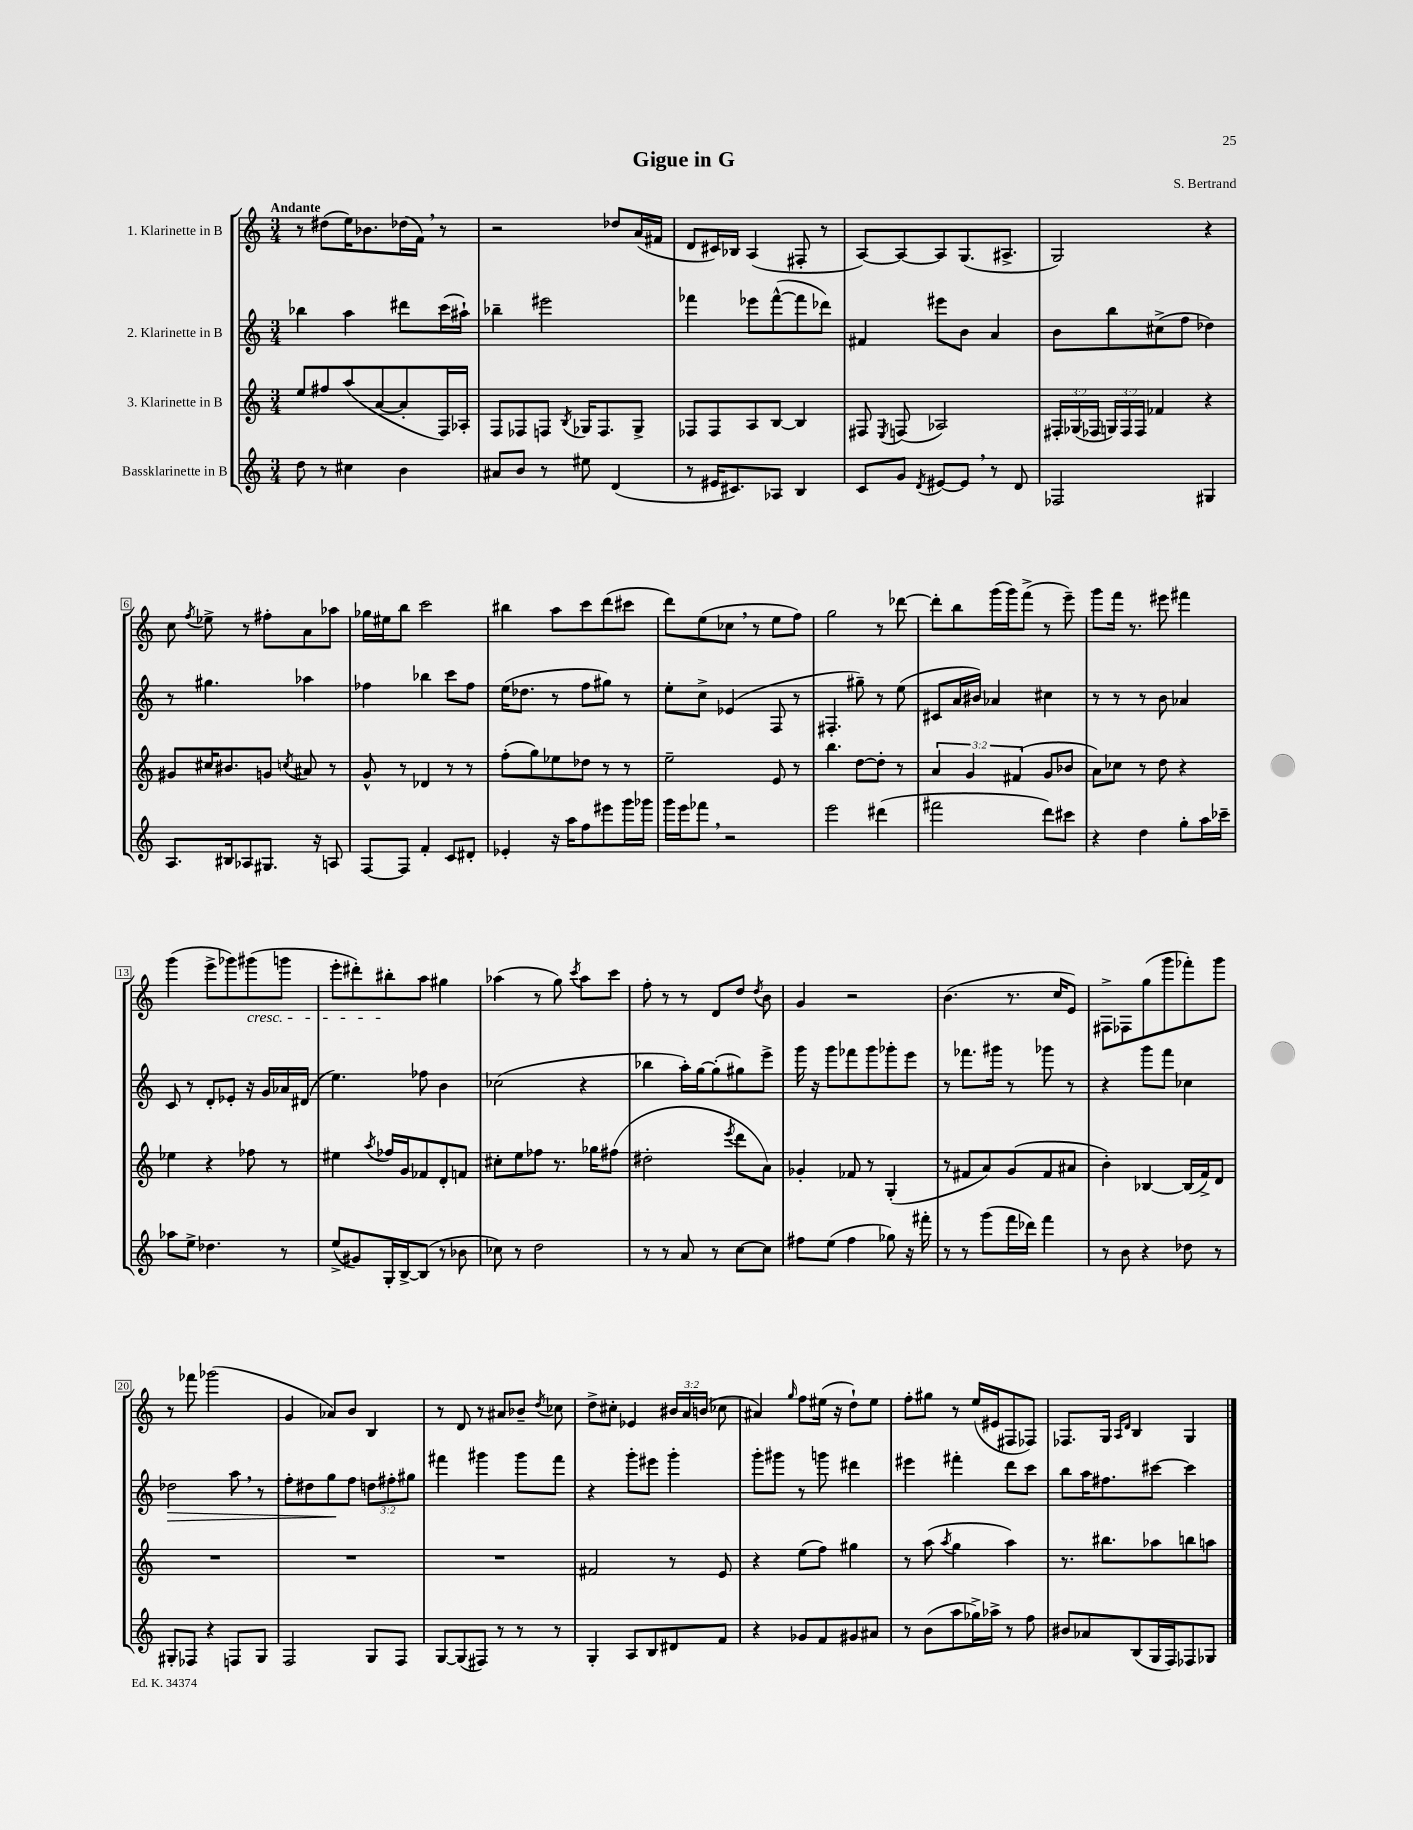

**kern	**kern	**kern	**dynam	**kern
*part4	*part3	*part2	*part2	*part1
*staff4	*staff3	*staff2	*staff2	*staff1
*I"Bassklarinette in B	*I"3. Klarinette in B	*I"2. Klarinette in B	*	*I"1. Klarinette in B
*clefG2	*clefG2	*clefG2	*	*clefG2
*k[]	*k[]	*k[]	*	*k[]
*M3/4	*M3/4	*M3/4	*	*M3/4
=1	=1	=1	=1	=1
!	!	!	!	!LO:TX:a:B:t=Andante
8dd\	8ee/L	4bb-X\	.	8r
8r	8ff#X/	.	.	(8dd#X\L
4cc#X\	(8aa/	4aa\	.	16ee\K)
.	.	.	.	8.b-X\
.	[8a/	.	.	.
4b\	8a'/]	8ddd#X\L	.	(16dd-X\L
.	.	.	.	16f,\JJ)
.	16F/L)	(16ccc\L	.	8r
.	16A-X'/JJ	16aa#X`\JJ)	.	.
=2	=2	=2	=2	=2
8a#X/L	8F/L	4bb-X~\	.	2r
8b/J	8F-X/	.	.	.
8r	8Fn/J	2eee#X\	.	.
.	8qB/	.	.	.
8ee#X\	16G-X/KL	.	.	.
.	8.F/	.	.	.
(4d/	.	.	.	8dd-X/L
.	8G-^/J	.	.	(16a/L
.	.	.	.	16f#X/JJ
=3	=3	=3	=3	=3
8r	8F-X/L	4fff-X\	.	8d/L
16e#X/KL	8F-/	.	.	16c#X/L)
8.c#X/)	.	.	.	16B-X/JJ
.	8A/	8eee-X\L	.	(4A/
8A-X/J	[8B/J	([8fff-^^\	.	.
4B/	4B/]	8fff-\]	.	8F#X'/
.	.	8ddd-X\J)	.	8r
=4	=4	=4	=4	=4
8c/L	8F#X/	4f#X/	.	[8A/L)
.	8qE/	.	.	.
8g/J	(8Fn/	.	.	8A/_
8qd/	.	.	.	.
[8e#X/L	2A-X/)	8eee#X\L	.	8A/]
8e#,/J]	.	8b\J	.	(8.G/
8r	.	4a/	.	.
.	.	.	.	8.A#X^/J
8d/	.	.	.	.
=5	=5	=5	=5	=5
2F-X/	24F#X'/LL	8b\L	.	2G/)
.	(24G-X/	.	.	.
.	24F-X/JJ	.	.	.
.	24Gn/LL)	8bb\	.	.
.	24F-/	.	.	.
.	24F-/JJ	.	.	.
.	4f-X/	(8cc#X^\	.	.
.	.	8ff\J	.	.
4G#X/	4r	4dd-X\)	.	4r
!!LO:LB:g=z
=6	=6	=6	=6	=6
8.A/L	8g#X/L	8r	.	8cc\
.	.	.	.	8qff/
.	16cc#X/K	4.gg#X\	.	8ee-X^\
16B#X/k	8.b#X/	.	.	.
8A-X/	.	.	.	8r
8.G#X/J	8gn/J	.	.	8ff#X'\L
.	8qccn/	.	.	.
.	8a#X/	4aa-X\	.	8a\
16r	.	.	.	.
8An/	8r	.	.	8aa-X\J
=7	=7	=7	=7	=7
[8F/L	8g^^/	4ff-X\	.	16gg-X\LL
.	.	.	.	16ee#X\J
8F/J]	8r	.	.	8bb\J
4f'/	4d-X/	4bb-X\	.	2ccc\
8c/L	8r	8ccc\L	.	.
8d#X'/J	8r	8ff-\J	.	.
=8	=8	=8	=8	=8
4e-X'/	(8ff'\L	(16ee\KL	.	4bb#X\
.	.	8.dd-X\J	.	.
.	8gg\)	.	.	.
16r	8ee-X\	8r	.	8aa\L
16aa\KL	.	.	.	.
8ff\	8dd-X\J	8ff\L	.	8ccc\
8eee#X\	8r	8gg#X\J)	.	(8ddd\
16ggg\L	8r	8r	.	8ccc#X\J
16ggg-X\JJ	.	.	.	.
=9	=9	=9	=9	=9
16ggg\LL	2ee~\	8ee'\L	.	8ddd\L)
16eee\J	.	.	.	.
8fff-X,\J	.	8cc^\J	.	(8ee\
2r	.	(4e-X/	.	8cc-X,\J
.	.	.	.	8r
.	8e/	8F/	.	8ee\L
.	8r	8r	.	8ff\J)
=10	=10	=10	=10	=10
2eee\	4.bb\	4.F#X'/	.	2gg\
.	[8dd\L	8gg#X~\)	.	.
(4ddd#X\	8dd'\J]	8r	.	8r
.	8r	(8ee\	.	[8ddd-X\
=11	=11	=11	=11	=11
2fff#X\	6a/	8c#X/L	.	8ddd-'\L]
.	.	16a/L	.	8bb\
.	6g/	.	.	.
.	.	16b#X/JJ)	.	.
.	.	4a-X/	.	(16ggg\L
.	.	.	.	16ggg\J)
.	(6f#X/	.	.	.
.	.	.	.	(8fff^\J
8ddd\L)	8g/L	4cc#X\	.	8r
8ccc#X\J	8b-X/J	.	.	8eee~\)
=12	=12	=12	=12	=12
4r	8a\L)	8r	.	8ggg\L
.	8cc-X\J	8r	.	16fff\Jk
.	.	.	.	8.r
4dd\	8r	8r	.	.
.	8dd\	8b\	.	8eee#X\
8gg'\L	4r	4a-X/	.	4fff#X\
16aa\L	.	.	.	.
16ccc-X~\JJ	.	.	.	.
!!LO:LB:g=z
=13	=13	=13	=13	=13
8aa-X\L	4ee-X\	8c/	.	(4ggg\
8ee^\J	.	8r	.	.
4.dd-X\	4r	8d'/L	.	8eee^\L
.	.	8e-X'/J	.	8ggg-X\)
!	!	!	!	!LO:TX:b:i:t=cresc.
.	8ff-X\	16r	.	(8ggg#X\
.	.	16g/LL	.	.
8r	8r	16a-X/	.	8gggn\J
.	.	(16d#X/JJ	.	.
=14	=14	=14	=14	=14
(8ee^/L	4ee#X\	4.ee\)	.	8eee'\L
8g#X/)	.	.	.	8ddd#X'\)
.	8qaa/	.	.	.
16G'/L	16ff-X/LL	.	.	8bb#X'\
[16B^/J	16g/J	.	.	.
(8B/J]	8f-X/	8ff-X\	.	8aa\J
8r	8d'/	4b\	.	4gg#X\
8b-X\	8fn/J	.	.	.
=15	=15	=15	=15	=15
8cc-X\)	8cc#X'\L	(2cc-X\	.	(4aa-X\
8r	8ee\	.	.	.
2dd\	8ff-X\J	.	.	8r
.	8.r	.	.	8gg\)
.	.	.	.	8qccc/
.	.	4r	.	8aa-\L
.	16gg-X\KL	.	.	.
.	(8ff#X\J	.	.	8ccc\J
=16	=16	=16	=16	=16
8r	2dd#X'\	4bb-X\	.	8ff'\
8r	.	.	.	8r
8a/	.	16aa'\LL)	.	8r
.	.	[16gg\J	.	.
8r	.	(8gg'\]	.	8d/L
.	8qeee/	.	.	.
[8cc\L	8ddd\L	8gg#X\)	.	8dd/J
.	.	.	.	8qdd/
8cc\J]	8a\J)	8eee^\J	.	8b\
=17	=17	=17	=17	=17
8ff#X\L	4g-X'/	16ggg\	.	4g/
.	.	16r	.	.
(8ee\J	.	8ggg\L	.	.
4ff#\	8f-X/	8fff-X\	.	2r
.	8r	8ggg\	.	.
8gg-X\)	(4G'/	8ggg-X'\	.	.
16r	.	8eee\J	.	.
16fff#X'\	.	.	.	.
=18	=18	=18	=18	=18
8r	8r	8r	.	(4.b\
8r	8f#X/L	8.fff-X\L	.	.
(8ggg\L	8a/)	.	.	.
.	.	16ggg#X\Jk	.	.
16fff\L	(8g/	8r	.	8.r
16ddd-X\JJ)	.	.	.	.
4fff\	8f#/	8ggg-X\	.	.
.	.	.	.	16cc/KL
.	8a#X/J	8r	.	8e/J)
=19	=19	=19	=19	=19
8r	4b'\)	4r	.	8F#X^\L
8b\	.	.	.	8F-X\
4r	[4B-X/	8ggg\L	.	(8gg\
.	.	8fff\J	.	8ggg\
8dd-X\	(16B-/LL]	4cc-X\	.	8fff-X'\)
.	16f^/J)	.	.	.
8r	8d/J	.	.	8ggg\J
!!LO:LB:g=z
=20	=20	=20	=20	=20
!	!	!	!LO:HP:b	!
8G#X'/L	2.r	2dd-X\	>	8r
8F-X/J	.	.	.	8fff-X\
4r	.	.	.	(2ggg-X\
8Fn/L	.	8aa,\	.	.
8G#/J	.	8r	.	.
=21	=21	=21	=21	=21
2F/	2.r	8ff'\L	.	4g/
.	.	8dd#X\	.	.
.	.	8gg\	.	8a-X/L)
.	.	8ff\J	]	8b/J
8G/L	.	12ddn\L	.	4B/
.	.	12ff#X'\	.	.
8F/J	.	.	.	.
.	.	12gg#X\J	.	.
=22	=22	=22	=22	=22
[8G/L	2.r	4fff#X\	.	8r
(8G/]	.	.	.	8d/
8F#X/J)	.	4ggg#X\	.	8r
8r	.	.	.	8a#X/L
8r	.	8ggg#\L	.	8b-X~/J
.	.	.	.	8qdd/
8r	.	8fff#\J	.	8cc-X\
=23	=23	=23	=23	=23
4G'/	2f#X/	4r	.	8dd^\L
.	.	.	.	8cc#X'\J
8A/L	.	8ggg'\L	.	4e-X/
8B/	.	8eee#X\J	.	.
8d#X/	8r	4ggg'\	.	24b#X/LL
.	.	.	.	24a/
.	.	.	.	(24bn/JJ
8f/J	8e/	.	.	8cc-X\
=24	=24	=24	=24	=24
4r	4r	8ggg'\L	.	4a#X/)
.	.	8ggg#X\J	.	.
.	.	.	.	16qqgg/
8g-X/L	(8ee\L	8r	.	8ff\L
8f/	8ff\J)	8gggn\	.	(16ee#X\Jk
.	.	.	.	16r
8g#X/	4gg#X\	4ddd#X\	.	8dd`\L)
8a#X/J	.	.	.	8ee#\J
=25	=25	=25	=25	=25
8r	8r	4eee#X\	.	8ff'\L
(8b\L	(8aa\	.	.	8gg#X\J
.	8qaa/	.	.	.
8aa\	4gg\	4fff#X'\	.	8r
16gg-X^\L)	.	.	.	(16ee/LL
16aa-X^\JJ	.	.	.	16e#X/J
8r	4aa\)	8ddd\L	.	8F#X/
8ff\	.	8ccc\J	.	8F-X/J)
=26	=26	=26	=26	=26
8b#X/L	8.r	8bb\L	.	8.F-X/L
8a-X/	.	16aa\K	.	.
.	8.bb#X\L	8.ff#X\	.	16G/Jk
.	.	.	.	16qqA/LL
.	.	.	.	16qqd/JJ
(8B/	.	.	.	4B/
16G/L	8aa-X\	[8ccc#X\J	.	.
16F/J)	.	.	.	.
8F-X/	8bbn\	4ccc#\]	.	4G/
8G-X/J	8aan\J	.	.	.
==	==	==	==	==
*-	*-	*-	*-	*-
